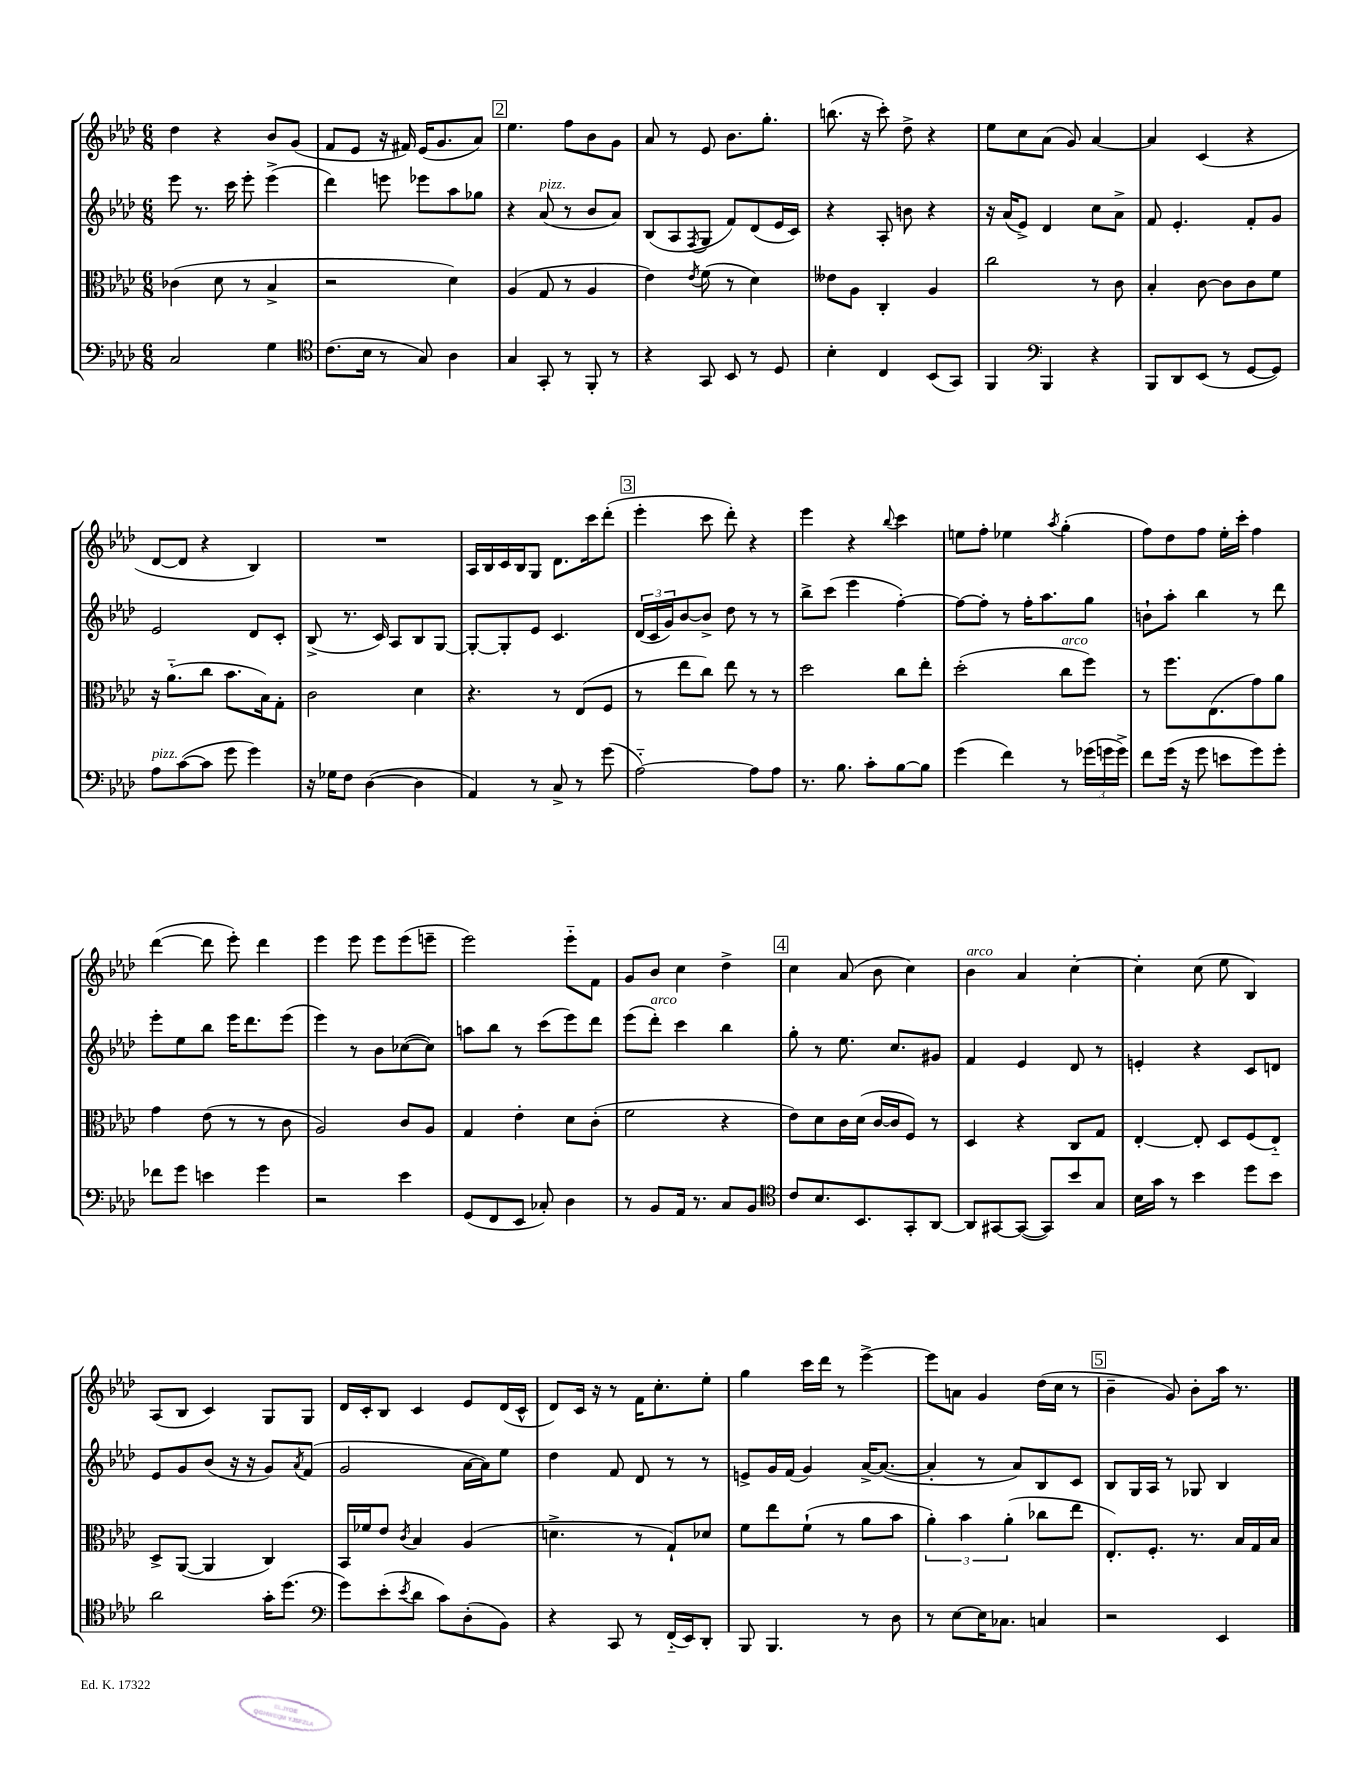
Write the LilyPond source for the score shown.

<<
\new StaffGroup <<
\new Staff = "s0" {
    \clef treble \key aes \major \numericTimeSignature \time 6/8
    des''4 r4 bes'8 g'8( |
    f'8 ees'8 r16 fis'16) ees'16( g'8. aes'8) |
    \mark \markup { \box "2" } ees''4. f''8 bes'8 g'8 |
    aes'8 r8 ees'8 bes'8. g''8.-. |
    b''8.( r16 c'''8-.) des''8-> r4 |
    ees''8 c''8 aes'8( g'8) aes'4~ |
    aes'4 c'4( r4 |
    des'8~ des'8 r4 bes4) |
    R2. |
    aes16 bes16 c'16 bes16 g8 des'8. c'''16 des'''8-.( |
    \mark \markup { \box "3" } ees'''4-. c'''8 des'''8-.) r4 |
    ees'''4 r4 \appoggiatura { bes''8 } c'''4 |
    e''8 f''8-. ees''4 \acciaccatura { aes''8 } g''4-.( |
    f''8) des''8 f''8 ees''16-. c'''16-. f''4 |
    des'''4~( des'''8 ees'''8-.) des'''4 |
    ees'''4 ees'''8 ees'''8 ees'''8( e'''8-- |
    ees'''2) ees'''8-_ f'8 |
    g'8 bes'8 c''4 des''4-> |
    \mark \markup { \box "4" } c''4 aes'8( bes'8 c''4) |
    bes'4^\markup { \italic "arco" } aes'4 c''4~-. |
    c''4-. c''8( ees''8 bes4) |
    aes8( bes8 c'4) g8 g8 |
    des'16 c'16-. bes8 c'4 ees'8 des'16( c'16-^ |
    des'8) c'16 r16 r8 f'16 c''8.-. ees''8-. |
    g''4 c'''16 des'''16 r8 ees'''4~-> |
    ees'''8 a'8 g'4 des''16( c''16 r8 |
    \mark \markup { \box "5" } bes'4-- g'8) bes'8-. aes''16 r8. \bar "|." |
}
\new Staff = "s1" {
    \clef treble \key aes \major \numericTimeSignature \time 6/8
    ees'''8 r8. c'''16 ees'''8-. ees'''4->( |
    des'''4) e'''8 ees'''8 aes''8 ges''8 |
    \mark \markup { \box "2" } r4 aes'8^\markup { \italic "pizz." }( r8 bes'8 aes'8) |
    bes8( aes8 \acciaccatura { f8 } g8 f'8) des'8( ees'16 c'16) |
    r4 aes8-. b'8 r4 |
    r16 aes'16( ees'8->) des'4 c''8 aes'8-> |
    f'8 ees'4.-. f'8-. g'8 |
    ees'2 des'8 c'8-. |
    bes8->( r8. c'16) aes8 bes8 g8~ |
    g8~-. g8-. ees'8 c'4. |
    \mark \markup { \box "3" } \tuplet 3/2 { des'16( c'16 g'16) } bes'8~ bes'8-> des''8 r8 r8 |
    bes''8-> c'''8( ees'''4 f''4~-.) |
    f''8~ f''8-. r8 f''16-. aes''8. g''8 |
    b'8-! aes''8-. bes''4 r8 des'''8 |
    ees'''8-. ees''8 bes''8 ees'''16 des'''8. ees'''8( |
    ees'''4) r8 bes'8 ces''8~( ces''8) |
    a''8 bes''8 r8 c'''8( ees'''8) des'''8 |
    ees'''8( des'''8-.^\markup { \italic "arco" }) c'''4 bes''4 |
    \mark \markup { \box "4" } g''8-. r8 ees''8. c''8. gis'8 |
    f'4 ees'4 des'8 r8 |
    e'4-. r4 c'8 d'8 |
    ees'8 g'8 bes'8( r16 r16 g'8) \acciaccatura { aes'8 } f'8( |
    g'2 aes'16~ aes'16) ees''8 |
    des''4 f'8 des'8 r8 r8 |
    e'8-> g'16 f'16( g'4) aes'16~-> aes'8.~( |
    aes'4-. r8 aes'8) bes8 c'8 |
    \mark \markup { \box "5" } bes8 g16 aes16 r8 ges8 bes4 \bar "|." |
}
\new Staff = "s2" {
    \clef alto \key aes \major \numericTimeSignature \time 6/8
    ces'4( des'8 r8 bes4-> |
    r2 des'4) |
    \mark \markup { \box "2" } aes4( g8 r8 aes4 |
    ees'4) \acciaccatura { ees'8 } f'8( r8 des'4) |
    eeses'8 aes8 c4-. aes4 |
    c''2 r8 c'8 |
    bes4-. c'8~ c'8 c'8 f'8 |
    r16 aes'8.-_( c''8 bes'8. bes16) g8-. |
    c'2 des'4 |
    r4. r8 ees8( f8 |
    \mark \markup { \box "3" } r8 ees''8 c''8) ees''8 r8 r8 |
    des''2 c''8 ees''8-. |
    des''2-.( c''8^\markup { \italic "arco" } f''8) |
    r8 f''8. ees8.( g'8) aes'8 |
    g'4 ees'8( r8 r8 c'8 |
    aes2) c'8 aes8 |
    g4 ees'4-. des'8 c'8-.( |
    f'2 r4 |
    \mark \markup { \box "4" } ees'8) des'8 c'16 des'16( c'16~ c'16 f8) r8 |
    des4 r4 c8 g8 |
    ees4~-. ees8-. des8 f8( ees8-_) |
    des8-> aes,8~( aes,4 c4) |
    bes,16 fes'16 ees'8 \acciaccatura { c'8 } bes4 aes4( |
    d'4.-> r8 g8-!) des'8 |
    f'8 ees''8 f'8-!( r8 aes'8 bes'8 |
    \tuplet 3/2 { aes'4-.) bes'4 aes'4-.( } ces''8 ees''8 |
    \mark \markup { \box "5" } ees8.-.) f8.-. r8. bes16 g16 bes16 \bar "|." |
}
\new Staff = "s3" {
    \clef bass \key aes \major \numericTimeSignature \time 6/8
    c2 g4 |
    \clef tenor c'8.( bes16 r8 g8) aes4 |
    \mark \markup { \box "2" } g4 g,8-. r8 f,8-. r8 |
    r4 g,8 bes,8 r8 des8 |
    bes4-. c4 bes,8( g,8) |
    f,4 \clef bass bes,,4 r4 |
    bes,,8 des,8 ees,8( r8 g,8~ g,8) |
    aes8^\markup { \italic "pizz." } c'8~( c'8 g'8 g'4) |
    r16 ges16 f8 des4~( des4 |
    aes,4) r8 c8-> r8 g'8( |
    \mark \markup { \box "3" } aes2~-_) aes8 aes8 |
    r8. bes8. c'8-. bes8~ bes8 |
    g'4( f'4) r8 \tuplet 3/2 { ges'16( g'16 g'16->) } |
    f'8 g'16( r16 g'8 e'8 g'8) g'8-. |
    fes'8 g'8 e'4 g'4 |
    r2 ees'4 |
    g,8( f,8 ees,8 ces8-.) des4 |
    r8 bes,8 aes,16 r8. c8 bes,8 |
    \mark \markup { \box "4" } \clef tenor c'8 bes8. bes,8. g,8-. aes,8~ |
    aes,8 gis,8~ gis,8~( gis,8) bes'8 g8 |
    bes16 g'16 r8 bes'4 des''8 bes'8 |
    aes'2 g'16-. des''8.( |
    \clef bass g'8) ees'8-.( \acciaccatura { ees'8 } des'8 c'8) des8-.( bes,8) |
    r4 c,8 r8 f,16-_( ees,16) des,8-. |
    bes,,8 bes,,4. r8 des8 |
    r8 ees8~ ees16 ces8. c4 |
    \mark \markup { \box "5" } r2 ees,4 \bar "|." |
}
>>
>>
\layout { \context { \Score \remove "Bar_number_engraver" } }
